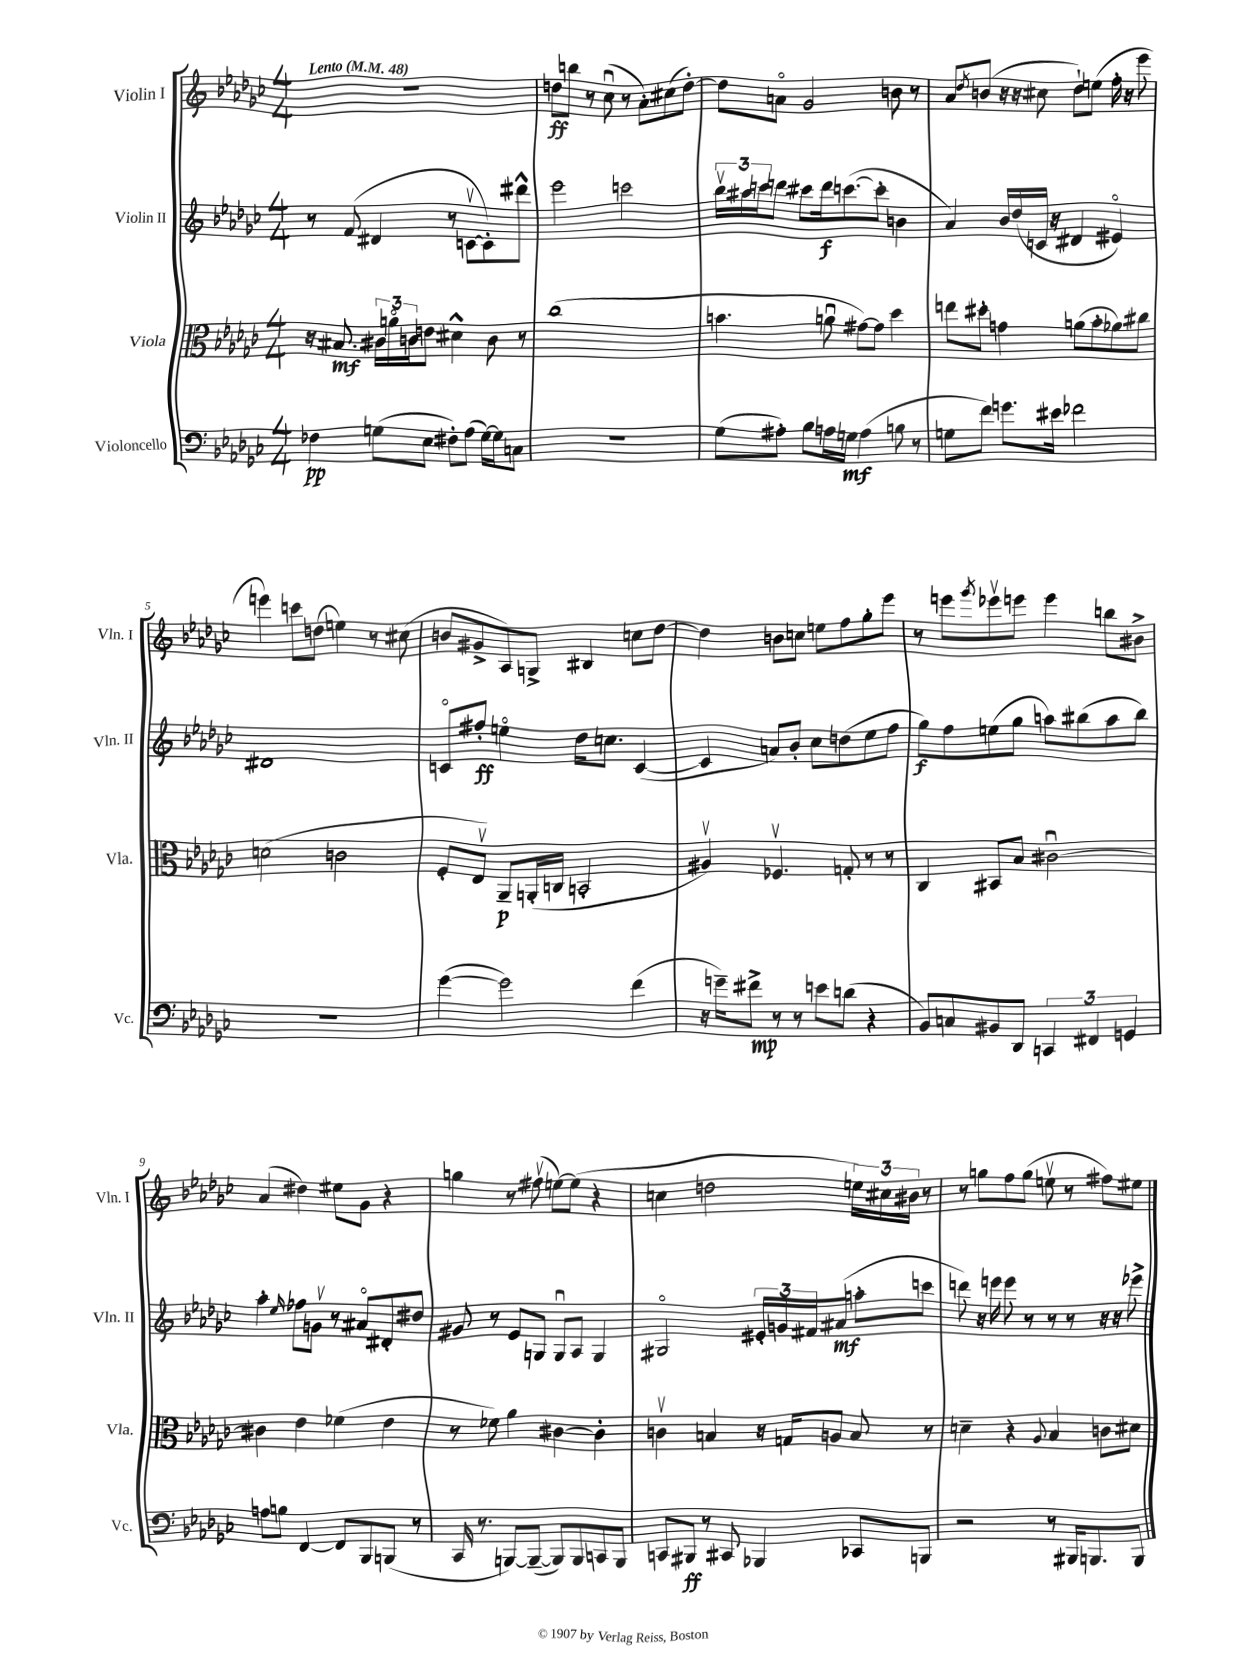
<<
\new StaffGroup <<
\new Staff = "s0" \with { instrumentName = "Violin I" shortInstrumentName = "Vln. I" } {
    \clef treble \key ges \major \numericTimeSignature \time 4/4 \tempo "Lento" 4 = 48
    r1 |
    d''8\ff b''8 r8 ces''8\downbow( r8 aes'8-.) cis''8( d''8~-.) |
    d''8 a'8\flageolet ges'2 b'8 r8 |
    aes'8 \acciaccatura { des''8 } b'8( r16 r16 cis''8 des''8-!) e''8( f''16-. r16 ees'''8 |
    e'''4) c'''8 d''8( e''4) r8 cis''8( |
    b'8 gis'8-> aes8) g8-> bis4 c''8 des''8~ |
    des''4 b'8 c''8 e''8 f''8 ges''8-. ees'''8 |
    r8 e'''8 \acciaccatura { ges'''8 } ees'''8\upbow e'''8 e'''4 b''8 bis'8-> |
    aes'4( dis''4) eis''8 ges'8 r4 |
    g''4 r8 fis''8\upbow( e''8~) e''8( r4 |
    c''4 d''2 \tuplet 3/2 { e''16) cis''16 bis'16 } r8 |
    r8 g''8 f''8 g''8( e''8\upbow r8 fis''8) eis''8 \bar "|." |
}
\new Staff = "s1" \with { instrumentName = "Violin II" shortInstrumentName = "Vln. II" } {
    \clef treble \key ges \major \numericTimeSignature \time 4/4
    r8 f'8( dis'4 r8 c'8~\upbow c'8-.) dis'''8-^ |
    ees'''2 c'''2 |
    \tuplet 3/2 { bes''16\upbow ais''16 c'''16 } d'''8 cis'''8 d'''16\f c'''8.~( c'''8-. b'4 |
    aes'4) bes'16 des''16( c'16 r16 dis'4 eis'4\flageolet) |
    dis'1 |
    c'8\flageolet fis''8-.\ff e''4\flageolet des''16 c''8. c'4~( |
    c'4 a'8) bes'8-. ces''8 d''8( ees''8 f''8 |
    ges''8\f) f''8 e''8( ges''8 a''8) bis''8( a''8 bis''8) |
    aes''4-. \grace { ees''16 } fes''8 g'8\upbow r8 ais'8\flageolet dis'8-. dis''8 |
    gis'8 r8 ees'8 g8 g8\downbow aes8 g4 |
    gis2\flageolet \tuplet 3/2 { eis'16-. g'16 fis'16 } ais'8\mf( a''8-. c'''8 |
    d'''8) r16 e'''16 e'''8 r8 r8 r8 r16 r16 ees'''8-> \bar "|." |
}
\new Staff = "s2" \with { instrumentName = "Viola" shortInstrumentName = "Vla." } {
    \clef alto \key ges \major \numericTimeSignature \time 4/4
    r16 bis8.\mf \tuplet 3/2 { cis'16 a'16\flageolet c'16 } e'8 dis'4-^ c'8 r8 |
    ces''1( |
    b'4. a'8\downbow gis'8~) gis'8 des''4 |
    e''8 dis''8-. g'4 a'8( bes'8-. aes'8) cis''8 |
    d'2( c'2 |
    f8-. ees8\upbow) aes,8--\p a,16-.( c16 b,2-. |
    ais4\upbow) fes4.\upbow g8-. r8 r8 |
    ces4 bis,8 bes8 cis'2~\downbow |
    cis'4 ees'4 fes'4( ees'4 |
    r8 fes'8) aes'4 cis'4~ cis'4-. |
    c'4\upbow b4 r16 g16 a8 b8 r8 |
    d'4-- r4 \appoggiatura { aes8 } bes4 c'8 dis'8 \bar "|." |
}
\new Staff = "s3" \with { instrumentName = "Violoncello" shortInstrumentName = "Vc." } {
    \clef bass \key ges \major \numericTimeSignature \time 4/4
    fes4\pp g8( ees8 fis8-.) aes8( g16~) g16 c8 |
    r1 |
    ges8( ais8-.) bes8 a16 g16\mf a4( b8 r8 |
    g8 f'8) g'8. eis'16 fes'2 |
    R1 |
    ges'4~( ges'2) f'4( |
    r16 g'16--) fis'8->\mp r8 r8 e'8 d'8( r4 |
    bes,8) c8 bis,8 des,8 \tuplet 3/2 { c,4 fis,4 g,4 } |
    a8 b8 f,4~ f,8 bes,,8 b,,8( r8 |
    ces,16 r8. b,,8~) b,,8~--( b,,8) b,,8 c,8 b,,8 |
    c,8 bis,,8\ff r8 cis,8 bes,,4 ces,8 b,,8 |
    r2 r8 bis,,16 b,,8. b,,8 \bar "|." |
}
>>
>>
